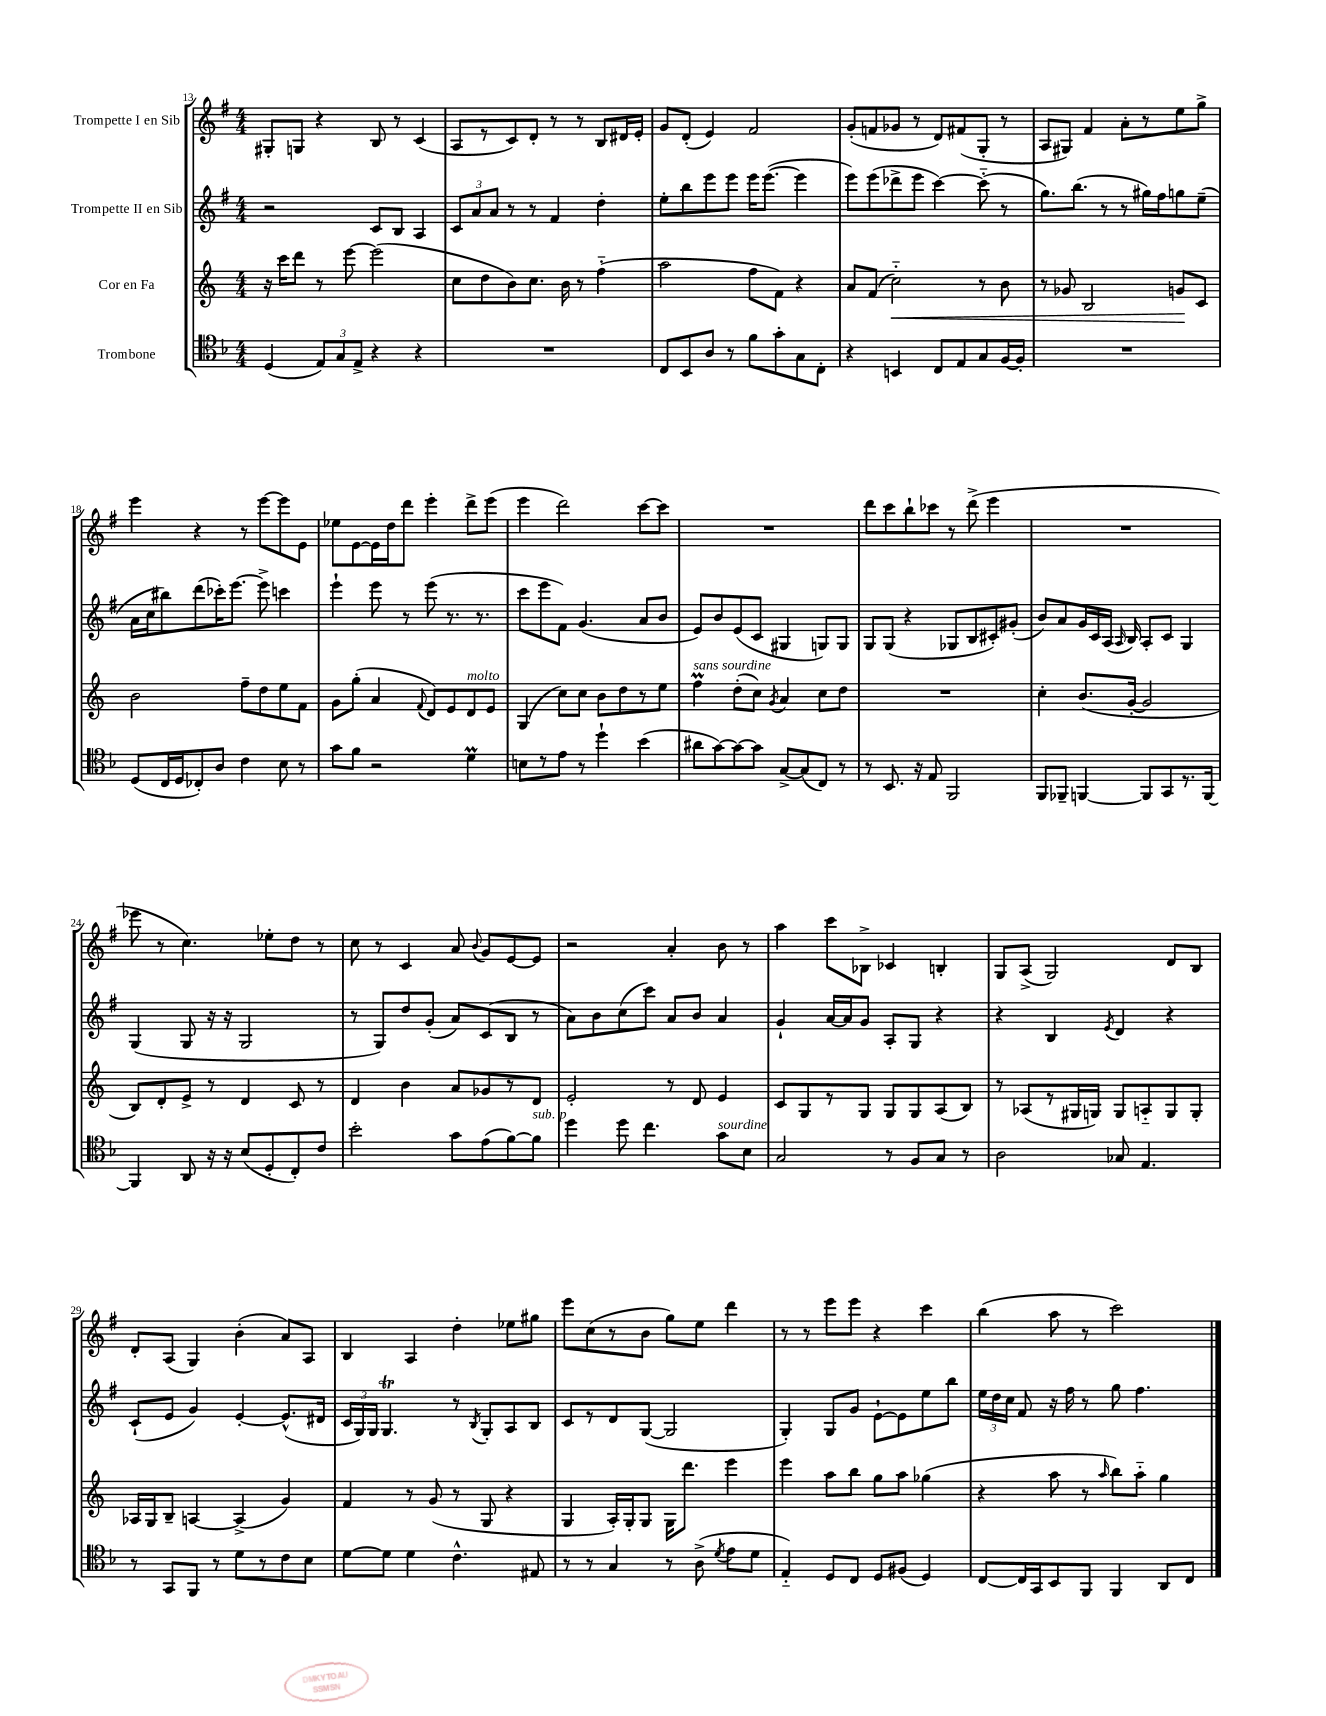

**kern	**kern	**kern	**kern
*staff4	*staff3	*staff2	*staff1
*clefC4	*clefG2	*clefG2	*clefG2
*k[b-]	*k[]	*k[f#]	*k[f#]
*M4/4	*M4/4	*M4/4	*M4/4
(4D	16r	2r	8G#'
.	16ccc	.	.
.	8ddd	.	8G
12E)	8r	.	4r
12G	.	.	.
.	[8eee	.	.
12E^	.	.	.
4r	(2eee]	8c	8B
.	.	8B	8r
4r	.	4A	(4c
=	=	=	=
1r	8cc	12c	8A
.	.	12a	.
.	8dd	.	8r
.	.	12a	.
.	8b)	8r	8c)
.	8.cc	8r	8d'
.	.	4f#	8r
.	16b	.	.
.	8r	.	8r
.	(4ff'~	4dd'	8B
.	.	.	16d#
.	.	.	16e'
=	=	=	=
8C	2aa	8ee'	8g
8BB-	.	8bb	(8d'
8A	.	8eee	4e)
8r	.	8eee	.
8f	8ff	16eee	2f#
.	.	([8.eee	.
8g'	8f)	.	.
8G	4r	4eee]	.
8C'	.	.	.
=	=	=	=
4r	8a	8eee)	(8g'
.	(8f	(8eee	8f
4BB	2cc'~)	8ddd-^	8g-
.	.	8eee	8r
8C	.	[4ccc)	8d)
8E	.	.	(8f#
8G	8r	(8ccc'~]	8G'
[16F	8b	8r	8r
16F']	.	.	.
=	=	=	=
1r	8r	8.gg)	8A
.	8g-	.	8G#)
.	.	(8.bb	.
.	2B	.	4f#
.	.	8r	.
.	.	8r	8a'
.	.	16gg#)	8r
.	.	16ff#	.
.	8g	8gg	8ee
.	8c	(8ee~	8gg^
=	=	=	=
(8D	2b	16a	4eee
.	.	16cc	.
16C	.	8bb#)	.
16D	.	.	.
8C-')	.	(8ddd	4r
8A	.	16ccc-')	.
.	.	[8.eee	.
4c	8ff~	.	8r
.	8dd	8eee^]	[8eee
8B-	8ee	4ccc	8eee]
8r	8f	.	8e
=	=	=	=
8g	8g	4eee`	8ee-
8f	(8gg'	.	[8e
2r	4a	8eee	16e]
.	.	.	16dd
.	.	8r	8ddd
.	8qqf	.	.
.	8d)	(8eee	4eee'
.	8e	8.r	.
4d	8d	.	8ddd^
.	.	8.r	.
.	8e	.	(8eee
=	=	=	=
8B	(4G	8ccc	4eee
8r	.	8eee	.
8e	8cc)	8f#)	2ddd)
8r	8cc	(4.g	.
4dd`	8b	.	.
.	8dd	.	.
(4b-	8r	8a	[8ccc
.	8ee	8b	8ccc]
=	=	=	=
8a#	4ff	8e)	1r
[8g)	.	8b	.
8g_	(8dd'	(8e	.
8g]	8cc)	8c	.
.	8qg	.	.
[8G^	4a	4G#	.
(8G]	.	.	.
8C)	8cc	8G)	.
8r	8dd	8G	.
=	=	=	=
8r	1r	8G	8ddd
8.BB-	.	(8G	8ccc
.	.	4r	8bb`
16r	.	.	.
8E	.	.	8ccc-
2FF	.	8G-	8r
.	.	8B	(8ddd^
.	.	8c#')	4eee
.	.	(8g#'	.
=	=	=	=
8FF	4cc'	8b)	1r
8FF-~	.	8a	.
[4FF	(8.b	16g	.
.	.	16c	.
.	.	(16A	.
.	.	16qqA	.
.	[16g'	16B)	.
8FF]	2g]	8A'	.
8GG	.	8c	.
8.r	.	4G	.
[16FF	.	.	.
=	=	=	=
4FF]	8B)	(4G	8eee-
.	8d'	.	8r
8AA	8e^	8G	4.cc)
16r	8r	16r	.
16r	.	16r	.
(8B-	4d	2G	.
8D'	.	.	8ee-'
8C')	8c	.	8dd
8c	8r	.	8r
=	=	=	=
2b-'	4d	8r	8cc
.	.	8G)	8r
.	4b	8dd	4c
.	.	(8g'	.
8g	8a	8a)	8a
.	.	.	8qqb
(8e	8g-	(8c	8g
[8f)	8r	8B	[8e
8f]	8d	8r	8e]
=	=	=	=
4dd	2e'	8a)	2r
.	.	8b	.
8dd	.	(8cc	.
4.cc	.	8ccc)	.
.	8r	8a	4a'
.	8d	8b	.
8g	4e	4a	8b
8B-	.	.	8r
=	=	=	=
2G	8c	4g`	4aa
.	8G	.	.
.	8r	[16a	8ccc
.	.	16a]	.
.	8G	8g	8B-^
8r	8G	8A'	4c-
8F	8G	8G	.
8G	(8A	4r	4B'
8r	8B)	.	.
=	=	=	=
2A	8r	4r	8G
.	(8A-	.	(8A^
.	8r	4B	2G)
.	16G#	.	.
.	16G)	.	.
.	.	8qe	.
8G-	8G	4d	.
4.E	8A'~	.	.
.	8G	4r	8d
.	8G'	.	8B
=	=	=	=
8r	16A-	(8c`	8d'
.	16G	.	.
8GG	8B~	8e	(8A
8FF	[4A	4g)	4G)
8r	.	.	.
8d	(4A^]	[4e'	(4b'
8r	.	.	.
8c	4g)	(8.e^^]	8a)
8B-	.	.	8A
.	.	16d#	.
=	=	=	=
[8d	4f	24c	4B
.	.	24G)	.
.	.	24G	.
8d]	.	4.G	.
4d	8r	.	4A
.	(8g	.	.
4.c^^	8r	8r	4dd'
.	.	8qB	.
.	8G	8G'	.
.	4r	8A	8ee-
8E#	.	8B	8gg#
=	=	=	=
8r	4G	8c	8eee
8r	.	8r	(8cc
4G	16A')	8d	8r
.	16G'	.	.
.	8G	([8G	8b
8r	16G	2G]	8gg)
.	8.ddd	.	.
(8A^	.	.	8ee
8qd	.	.	.
8e	4eee	.	4ddd
8d	.	.	.
=	=	=	=
4E'~)	4eee	4G')	8r
.	.	.	8r
8D	8aa	8G	8eee
8C	8bb	8g	8eee
8D	8gg	[8e`	4r
(8F#	8aa	8e]	.
4D)	(4gg-	8ee	4ccc
.	.	8bb	.
=	=	=	=
[8C	4r	24ee	(4bb
.	.	24dd	.
.	.	24cc	.
16C]	.	8f#	.
16GG	.	.	.
8BB-	8aa	16r	8aa
.	.	16ff#	.
8FF	8r	8r	8r
.	16qqaa	.	.
4FF	8bb)	8gg	2ccc)
.	8aa'~	4.ff#	.
8AA	4gg	.	.
8C	.	.	.
==	==	==	==
*-	*-	*-	*-
